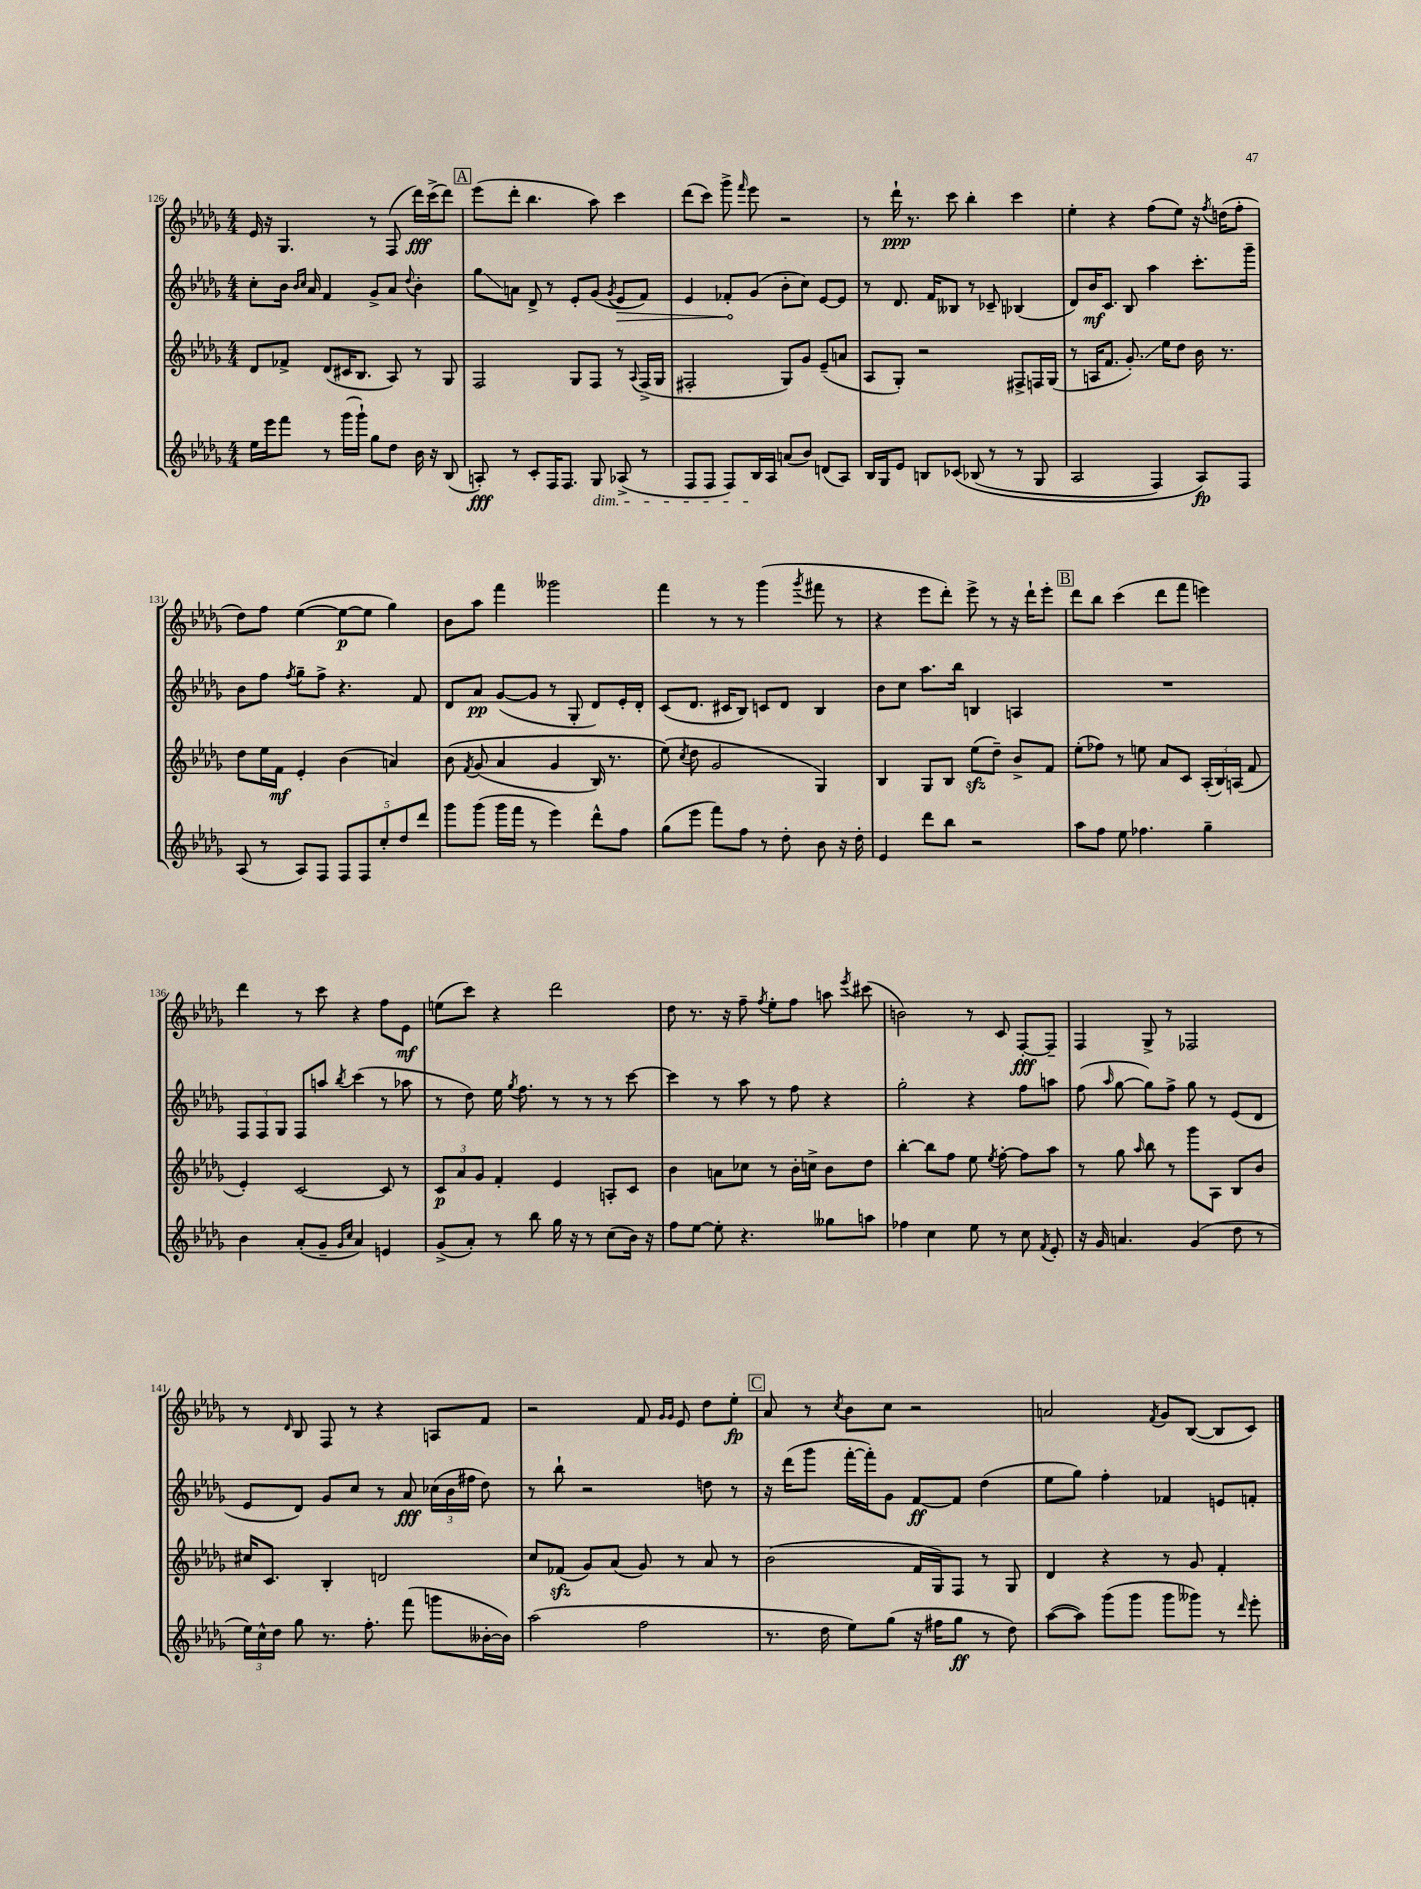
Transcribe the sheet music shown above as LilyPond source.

<<
\new StaffGroup <<
\new Staff = "s0" {
    \clef treble \key des \major \numericTimeSignature \time 4/4
    \autoBeamOff ees'16 r16 ges4. r8 f8( des'''16[\fff) c'''16->( des'''8]) |
    \mark \markup { \box "A" } ees'''8[( des'''8]-. bes''4. aes''8) c'''4 |
    des'''8[( c'''8]) ges'''8-> \grace { f'''16 } ees'''8 r2 |
    r8 des'''16-!\ppp r8. c'''8 bes''4-. c'''4 |
    ees''4-. r4 f''8[( ees''8]) r16 \acciaccatura { f''8 } d''16[( f''8]-. |
    des''8[) f''8] ees''4~( ees''8[~\p ees''8] ges''4) |
    bes'8[ aes''8] f'''4 geses'''2 |
    f'''4 r8 r8 ges'''4( \acciaccatura { ges'''8 } fis'''8 r8 |
    r4 ees'''8[ des'''8]-.) ees'''8-> r8 r16 des'''16[-! ees'''8]-. |
    \mark \markup { \box "B" } des'''8[ bes''8] c'''4( des'''8[ f'''8] e'''4) |
    des'''4 r8 c'''8 r4 f''8[ ees'8]\mf |
    e''8[( c'''8]) r4 des'''2 |
    des''8 r8. r16 f''8-- \acciaccatura { f''8 } ees''8[-. f''8] a''8 \acciaccatura { ees'''8 } cis'''8( |
    b'2) r8 c'8 f8[~-.\fff f8]-- |
    f4 ges8-> r8 fes2 |
    r8 \grace { des'16 } bes8 f8 r8 r4 a8[ f'8] |
    r2 f'8 \grace { ges'16[ ges'16] } ees'8 des''8[ ees''8]-.\fp |
    \mark \markup { \box "C" } aes'8 r8 \acciaccatura { c''8 } bes'8[ c''8] r2 |
    a'2 \acciaccatura { f'8 } ges'8[ bes8]~( bes8[ c'8]) \bar "|." |
}
\new Staff = "s1" {
    \clef treble \key des \major \numericTimeSignature \time 4/4
    \autoBeamOff c''8[-. bes'16] \grace { bes'16[ c''16] } aes'16 f'4 ges'8[-> aes'8] \appoggiatura { des''8 } bes'4-. |
    \mark \markup { \box "A" } ges''8[\glissando a'8] des'8-> r8 ees'8[-. ges'8]( \acciaccatura { ges'8 } \once \override Hairpin.circled-tip = ##t ees'8[\> f'8]) |
    ees'4 fes'8[-.\! ges'8]( bes'8[-. c''8]) ees'8[~ ees'8] |
    r8 des'8. f'16[ beses8] r8 ces'8-- bes4( |
    des'8[) bes'16\mf c'8.] bes8 aes''4 c'''8.[-. ges'''16]-- |
    bes'8[ f''8] \acciaccatura { f''8 } ges''8[-- f''8]-> r4. f'8 |
    des'8[ aes'8]\pp ges'8[~( ges'8] r8 ges8-. des'8[) ees'16-. des'16]-. |
    c'8[( des'8.] cis'16[ bes8]) c'8[ des'8] bes4 |
    bes'8[ c''8] aes''8.[ bes''16] b4 a4 |
    \mark \markup { \box "B" } R1 |
    \tuplet 3/2 { f8[ f8 ges8] } f8[ a''8] \acciaccatura { bes''8 } c'''4( r8 aes''8 |
    r8 des''8) ees''16 \acciaccatura { ges''8 } f''8. r8 r8 r8 c'''8~ |
    c'''4 r8 aes''8 r8 f''8 r4 |
    ges''2-. r4 f''8[ a''8] |
    f''8( \grace { aes''16 } ges''8~ ges''8[) f''8]-> ges''8 r8 ees'8[( des'8] |
    ees'8[ des'8]) ges'8[ c''8] r8 aes'8\fff \tuplet 3/2 { ces''16[( bes'16 fis''16] } des''8) |
    r8 bes''8-! r2 d''8 r8 |
    \mark \markup { \box "C" } r16 des'''16[( ges'''8] f'''16[~-. f'''16-.) ges'8] f'8[~\ff f'8] des''4( |
    ees''8[ ges''8]) f''4-. fes'4 e'8[ f'8]-. \bar "|." |
}
\new Staff = "s2" {
    \clef treble \key des \major \numericTimeSignature \time 4/4
    \autoBeamOff des'8[ fes'8]-> des'8[( cis'16 bes8.] aes8) r8 ges8 |
    \mark \markup { \box "A" } f2 ges8[ f8] r8 \appoggiatura { aes8 } f16[->( ges16] |
    fis2-. ges8[) ges'8] ees'8[--( a'8] |
    aes8[ ges8]-.) r2 fis8[-> f16 ges16]( |
    r8 a16[ f'8.] ges'8.-.\glissando) ees''16[ des''8] bes'16 r8. |
    des''8[ ees''16 f'16]\mf ees'4-. bes'4( a'4) |
    bes'8\( \acciaccatura { f'8 } ges'8( aes'4 ges'4 bes16) r8. |
    ees''8(\) \acciaccatura { c''8 } des''8 ges'2 ges4) |
    bes4 ges8[ bes8] ees''8[\sfz( des''8]--) bes'8[-> f'8] |
    \mark \markup { \box "B" } ees''8[-.( fes''8]) r8 e''8 aes'8[ c'8] \tuplet 3/2 { aes16[-.( bes16) a16]( } f'8 |
    ees'4-.) c'2~ c'8 r8 |
    \tuplet 3/2 { c'8[\p aes'8 ges'8] } f'4-. ees'4 a8[-. c'8] |
    bes'4 a'8[ ces''8] r8 bes'16[-. c''16]-> bes'8[ des''8] |
    bes''4~-. bes''8[ f''8] ees''8 \acciaccatura { ees''8 } f''8~-. f''8[ aes''8] |
    r8 ges''8 \grace { aes''16 } bes''8 r8 ges'''8[ aes8] bes8[ bes'8] |
    cis''16[ c'8.] bes4-. d'2 |
    c''8[ fes'8]\sfz( ges'8[) aes'8]( ges'8) r8 aes'8 r8 |
    \mark \markup { \box "C" } bes'2( f'16[ ges16) f8] r8 ges8 |
    des'4 r4 r8 ges'8 f'4-. \bar "|." |
}
\new Staff = "s3" {
    \clef treble \key des \major \numericTimeSignature \time 4/4
    \autoBeamOff ees''16[ ees'''16 f'''8] r8 ges'''16[( ges'''16]-!) ges''8[ des''8] bes'16 r16 bes8( |
    \mark \markup { \box "A" } a8-.\fff) r8 c'8[-. f16 f8.] ges8\dim aes8->( r8 |
    f8[ f8] f8[) bes16\! aes16] a'8[( bes'8]) d'8[( aes8]) |
    bes16[ ges16 ees'8] b8[ ces'8]\( bes8( r8 r8 ges8 |
    aes2 f4) aes8[\fp\) f8] |
    aes8( r8 aes8[) f8] \tuplet 5/4 { f8[ f8 c''8-. des''8 des'''8] } |
    ges'''8[ ges'''8]( ges'''16[ f'''16] r8 ees'''4) des'''8[-^ f''8] |
    ges''8[( ees'''8] f'''8[) f''8] r8 des''8-. bes'8 r16 des''16-. |
    ees'4 des'''8[ bes''8] r2 |
    \mark \markup { \box "B" } aes''8[ f''8] ees''8 fes''4. ges''4-- |
    bes'4 aes'8[-.( ges'8]-- \grace { ges'16[ c''16] } aes'4) e'4 |
    ges'8[->( aes'8]-.) r8 bes''8 ges''16 r16 r8 c''8[( bes'16]) r16 |
    f''8[ ees''8]~ ees''8-. r4. geses''8[ a''8] |
    fes''4 c''4 ees''8 r8 c''8 \acciaccatura { f'8 } ees'8-. |
    r16 ges'16 a'4. ges'4( des''8 r8 |
    \tuplet 3/2 { ees''16[) c''16-^ des''16] } ges''8 r8. f''8.-. f'''8( g'''8[ beses'16~-. beses'16]) |
    aes''2( f''2 |
    \mark \markup { \box "C" } r8. des''16 ees''8[) ges''8]( r16 fis''16[ ges''8]\ff r8 des''8) |
    aes''8[~( aes''8]) ges'''8[( ges'''8] ges'''8[ geses'''8]) r8 \grace { des'''16 } ees'''8-. \bar "|." |
}
>>
>>
\layout { \context { \Score currentBarNumber = #126 } }
